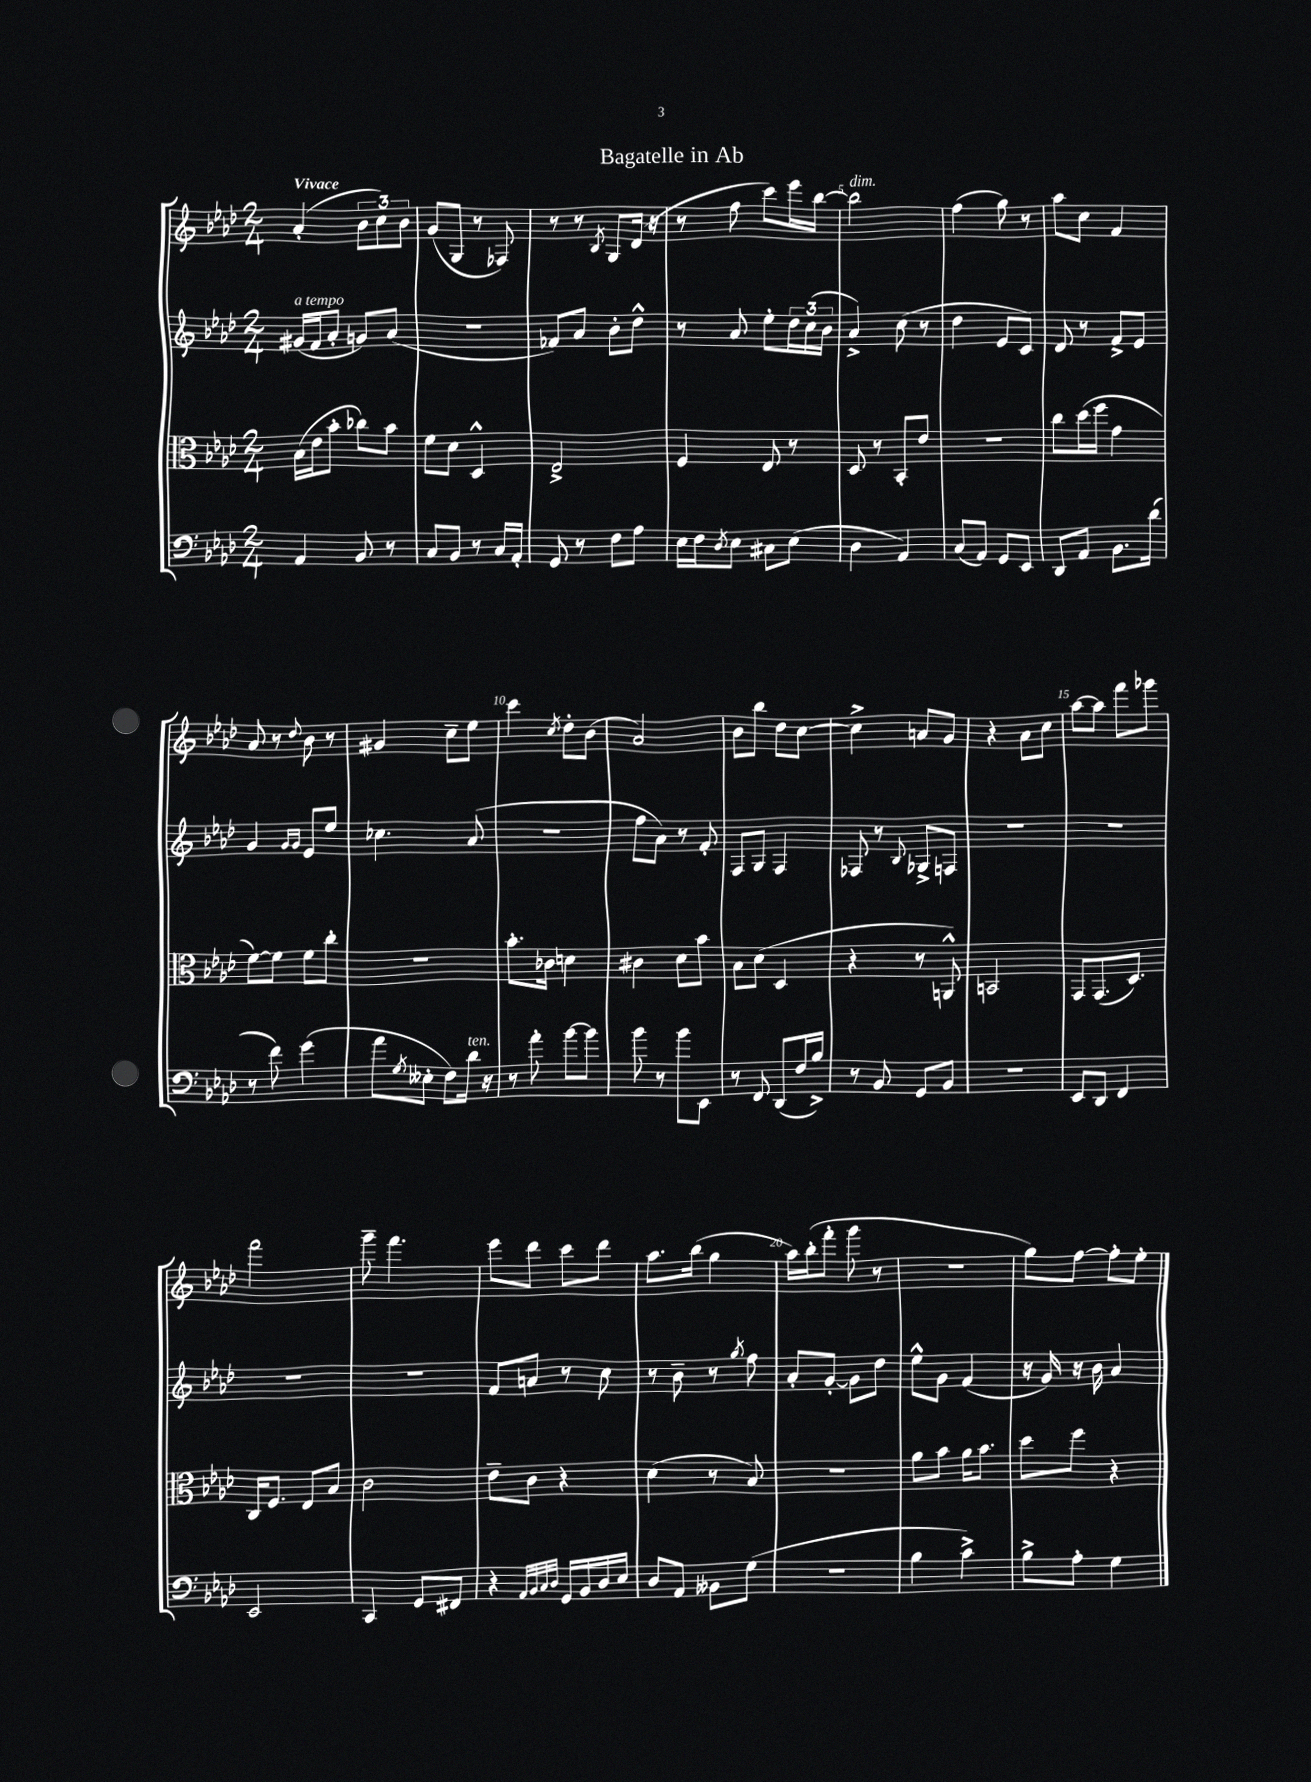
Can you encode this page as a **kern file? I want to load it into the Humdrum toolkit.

**kern	**kern	**kern	**kern
*staff4	*staff3	*staff2	*staff1
*clefF4	*clefC3	*clefG2	*clefG2
*k[b-e-a-d-]	*k[b-e-a-d-]	*k[b-e-a-d-]	*k[b-e-a-d-]
*M2/4	*M2/4	*M2/4	*M2/4
4AA-	(16B-	(16g#	(4a-'
.	16e-	16f	.
.	8b-'	8a-'	.
8BB-	8cc-)	8g)	12b-
.	.	.	12cc)
8r	8b-	(8a-	.
.	.	.	12b-
=	=	=	=
8C	8f	2r	(8g
8BB-	8d-	.	8G
8r	4D-^^	.	8r
16C	.	.	8F-)
16AA-'	.	.	.
=	=	=	=
8GG	2E-^	8f-)	8r
8r	.	8a-	8r
.	.	.	8qB-
8F	.	8b-'	8G
8A-	.	8dd-^^	(16d-
.	.	.	16r
=	=	=	=
16E-	4F	8r	8r
16F	.	.	.
8qD-	.	.	.
8E-	.	8a-	8ff
8C#	8E-	8ee-'	8ccc)
(8E-	8r	24dd-	16eee-
.	.	(24cc	.
.	.	.	[16bb-
.	.	24b-	.
=	=	=	=
4D-	8D-	4a-^)	2bb-]
.	8r	.	.
4AA-)	8BB-'	(8cc	.
.	8e-	8r	.
=	=	=	=
(8C	2r	4dd-	(4ff
8AA-)	.	.	.
8GG	.	8e-	8gg)
8EE-	.	8c)	8r
=	=	=	=
8DD-	8cc	8d-	8aa-
8AA-	(16dd-	8r	8cc
.	16ff	.	.
8.BB-	4g	8f^	4f
.	.	8e-	.
(16d-	.	.	.
=	=	=	=
8r	[8f)	4g	8a-
8f)	8f]	.	8r
.	.	16qqg	.
.	.	16qqg	8qqdd-
(4g	8f	8e-	8b-
.	8cc'	8ee-	8r
=	=	=	=
8a-	2r	4.cc-	4g#
8qG	.	.	.
8E--'	.	.	.
8F)	.	.	8cc~
16d-	.	(8a-	8ee-
16r	.	.	.
=	=	=	=
8r	8.b-'	2r	4ccc
8a-'	.	.	.
.	16c-	.	.
.	.	.	8qcc
[8b-	4d	.	8dd-'
8b-]	.	.	(8b-
=	=	=	=
8b-	4c#	8ff	2a-)
8r	.	8a-)	.
8b-	8d-	8r	.
8EE-	8b-	8f'	.
=	=	=	=
8r	8B-	8F	8b-
8FF	(8d-	8G	8bb-
(8DD-	4D-	4F	8dd-
16F	.	.	[8cc
16B-^)	.	.	.
=	=	=	=
8r	4r	8F-	4cc^]
8BB-	.	8r	.
.	.	8qqB-	.
8GG	8r	8G-^	8a
8BB-	8AA^^)	8F	8g
=	=	=	=
2r	2BB	2r	4r
.	.	.	8a-
.	.	.	8cc
=	=	=	=
8EE-	8GG	2r	[8aa-
8DD-	(8.GG	.	8aa-]
4FF	.	.	8fff
.	8.D-)	.	.
.	.	.	8ggg-
=	=	=	=
2EE-	16C	2r	2fff
.	8.F	.	.
.	8E-	.	.
.	8B-	.	.
=	=	=	=
4CC	2c	2r	8ggg~
.	.	.	4.fff
8GG	.	.	.
8FF#	.	.	.
=	=	=	=
4r	8e-~	8f	8eee-
.	8c	8a	8ddd-
32qqAA-	.	.	.
32qqBB-	.	.	.
32qqC	.	.	.
32qqD-	.	.	.
16GG	4r	8r	8ccc
16BB-	.	.	.
16D-	.	8cc	8ddd-
16E-	.	.	.
=	=	=	=
8D-	(4d-	8r	8.aa-
8AA-	.	8b-~	.
.	.	.	(16bb-
8BB--	8r	8r	4gg
.	.	8qgg	.
(8G	8B-)	8ff	.
=	=	=	=
2r	2r	8a-'	16aa-)
.	.	.	(16bb-'
.	.	[8g'	8fff'
.	.	8g]	8ggg
.	.	8dd-	8r
=	=	=	=
4B-	8a-	8ee-^^	2r
.	8b-	8g	.
4c^)	16a-	(4f	.
.	8.b-	.	.
=	=	=	=
8B-^	8dd-	16r	8gg)
.	.	16g)	.
8A-'	8ff	16r	[8ff
.	.	16b-	.
4G	4r	4a-	8ff']
.	.	.	8ee-'
==	==	==	==
*-	*-	*-	*-
